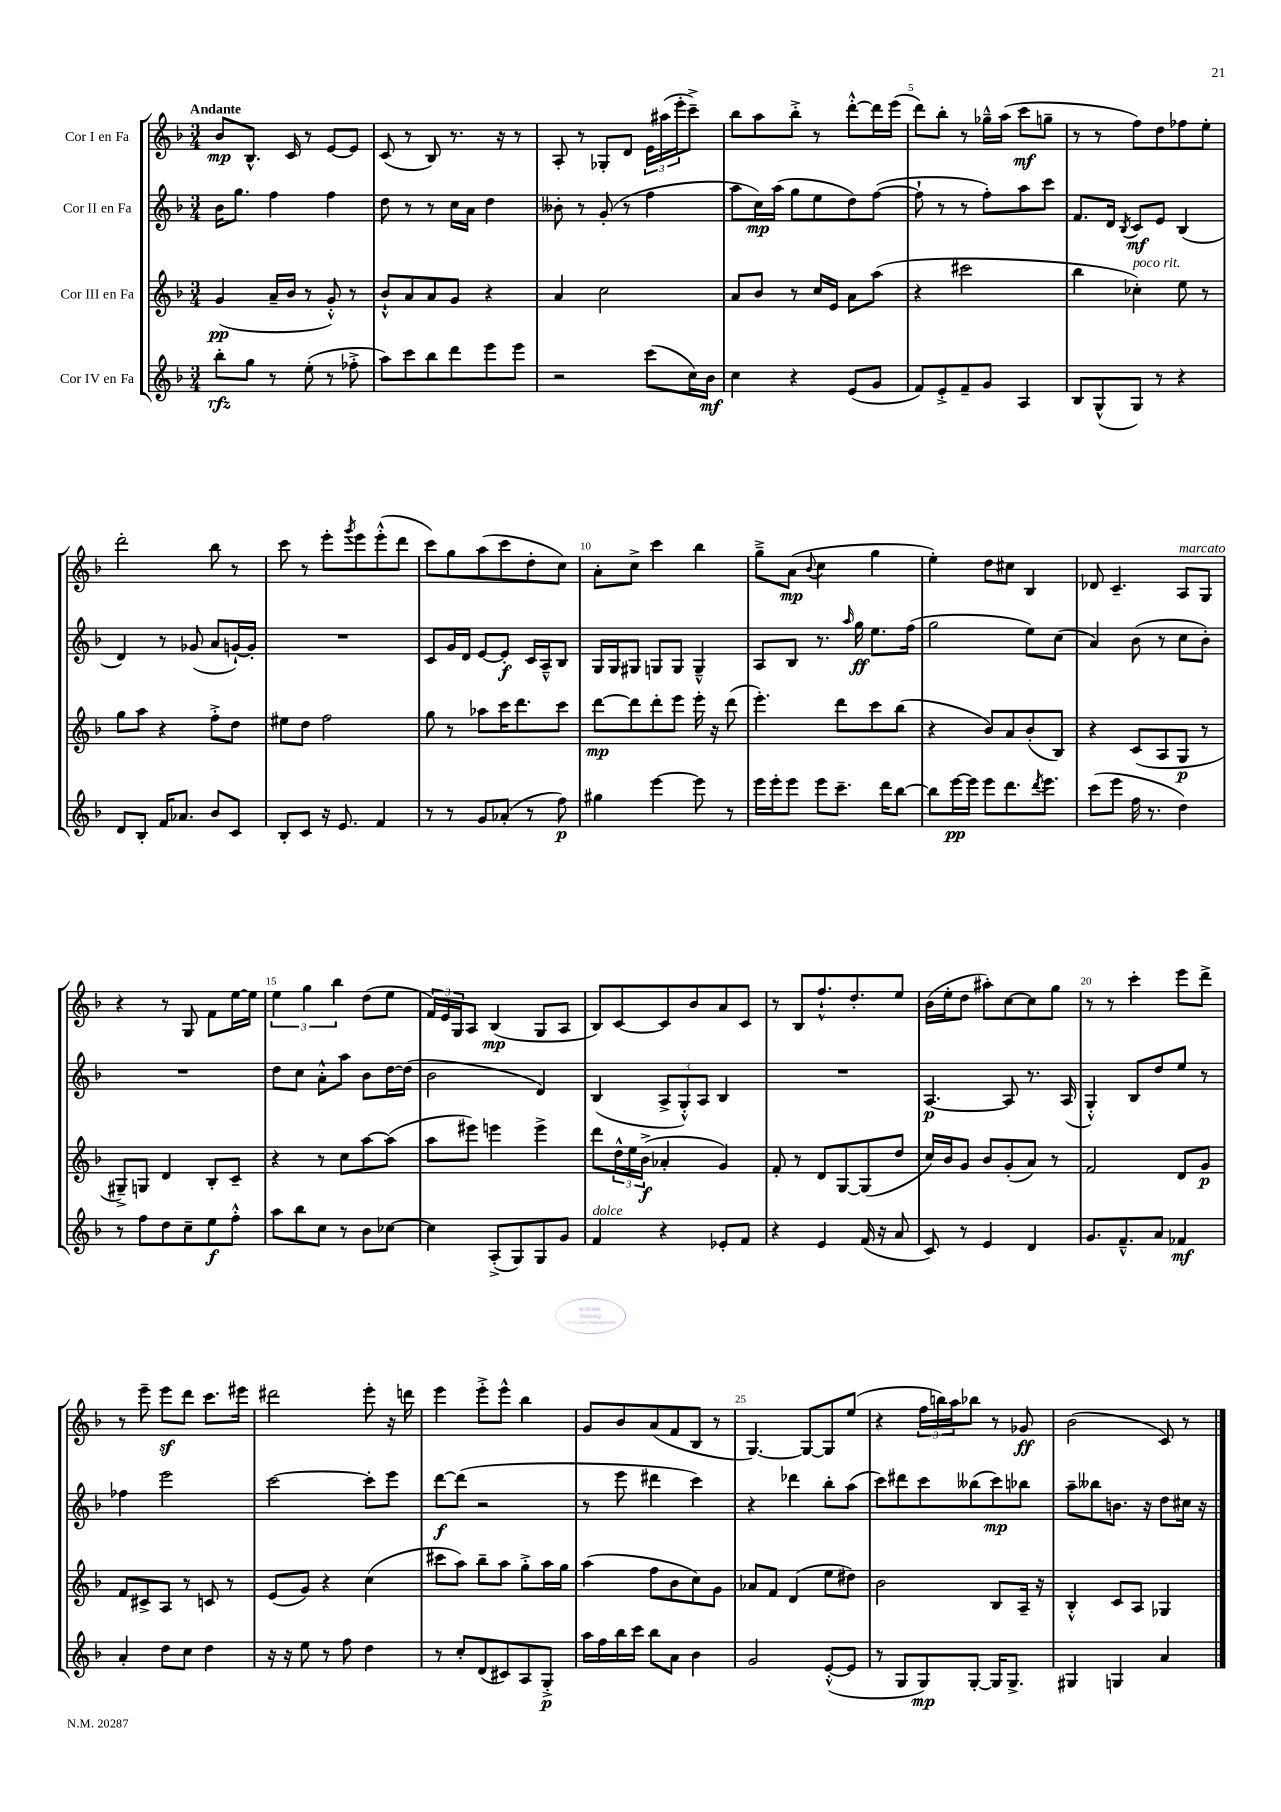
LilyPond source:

<<
\new StaffGroup <<
\new Staff = "s0" \with { instrumentName = "Cor I en Fa" } {
    \clef treble \key f \major \numericTimeSignature \time 3/4 \tempo "Andante"
    bes'8\mp bes8.-^ c'16 r8 e'8~ e'8 |
    c'8( r8 bes8) r8. r16 r8 |
    a8-. r8 ges8-. d'8 \tuplet 3/2 { e'16 ais''16( e'''16-. } c'''8--->) |
    bes''8 a''8 bes''8-.-> r8 d'''8~-.-^ d'''16 e'''16( |
    d'''8) bes''8-. r8 ges''16---^ a''16( c'''8\mf g''8-- |
    r8 r8 f''8) d''8 fes''8 e''8-. |
    d'''2-. bes''8 r8 |
    c'''8 r8 e'''8-. \acciaccatura { g'''8 } e'''8 e'''8-.-^( d'''8 |
    c'''8) g''8 a''8( c'''8 d''8-. c''8) |
    a'8-. c''8-> c'''4 bes''4 |
    g''8---> a'8\mp( \appoggiatura { bes'8 } c''4 g''4 |
    e''4-.) d''8 cis''8 bes4 |
    des'8 c'4.-- a8^\markup { \italic "marcato" } g8 |
    r4 r8 g8 f'8 e''16~ e''16 |
    \tuplet 3/2 { e''4 g''4 bes''4 } d''8( e''8 |
    \tuplet 3/2 { f'16) e'16 g16 } a8 bes4\mp( g8 a8 |
    bes8) c'8~ c'8 bes'8 a'8 c'8 |
    r8 bes8 f''8.-!-^ d''8.-. e''8 |
    bes'16( e''16-. d''8 ais''8-.) c''8~ c''8 g''8 |
    r8 r8 c'''4-. e'''8 d'''8-> |
    r8 e'''8-- e'''8\sf d'''8 c'''8. eis'''16 |
    dis'''2 e'''8-. r16 d'''16 |
    e'''4 e'''8-.-> e'''8-^ bes''4 |
    g'8 bes'8 a'8( f'8 bes8 r8 |
    g4.~) g8~ g8 e''8( |
    r4 \tuplet 3/2 { f''16 b''16) a''16 } bes''8 r8 ges'8\ff |
    bes'2( c'8) r8 \bar "|." |
}
\new Staff = "s1" \with { instrumentName = "Cor II en Fa" } {
    \clef treble \key f \major \numericTimeSignature \time 3/4
    bes'16 g''8. f''4 f''4 |
    d''8 r8 r8 c''16 a'16 d''4 |
    beses'8-. r8 g'8-.( r8 f''4 |
    a''8 c''16\mp) a''16( g''8 e''8 d''8) f''8~( |
    f''8-! r8 r8 f''8-.) a''8 c'''8 |
    f'8. d'16 \acciaccatura { bes8 } c'8\mf e'8 bes4( |
    d'4) r8 ges'8( a'8 g'16~-!) g'16-. |
    R2. |
    c'8 g'16 d'16 e'8~ e'8-.\f c'16 a16---^ bes8 |
    g16 g16 gis8 g8 g8 g4---^ |
    a8 bes8 r8. \grace { a''16 } g''16\ff e''8. f''16( |
    g''2 e''8) c''8( |
    a'4) bes'8( r8 c''8 bes'8-.) |
    R2. |
    d''8 c''8 a'8-.-^ a''8 bes'8 d''16~ d''16( |
    bes'2 d'4) |
    bes4( \tuplet 3/2 { a8-> g8-.-^) a8 } bes4 |
    R2. |
    a4.~\p a8 r8. a16( |
    g4-.-^) bes8 d''8 e''8 r8 |
    fes''4 e'''2 |
    c'''2~ c'''8-. e'''8 |
    d'''8~\f d'''8( r2 |
    r8 e'''8 dis'''4 c'''4) |
    r4 des'''4 bes''8-. a''8( |
    c'''8) dis'''8 c'''8 beses''8( c'''8\mp) bes''8 |
    a''8-- beses''8 b'8. r16 d''8 cis''16 r16 \bar "|." |
}
\new Staff = "s2" \with { instrumentName = "Cor III en Fa" } {
    \clef treble \key f \major \numericTimeSignature \time 3/4
    g'4\pp( a'16-- bes'16 r8 g'8-.-^) r8 |
    bes'8-!-^ a'8 a'8 g'8 r4 |
    a'4 c''2 |
    a'8 bes'8 r8 c''16 e'16 a'8 a''8( |
    r4 cis'''2 |
    bes''4 ces''4-.^\markup { \italic "poco rit." }) e''8 r8 |
    g''8 a''8 r4 f''8-.-> d''8 |
    eis''8 d''8 f''2 |
    g''8 r8 aes''8 c'''16 d'''8. c'''8 |
    d'''8~\mp d'''8 d'''8-. e'''8 e'''16-. r16 d'''8( |
    e'''4.-.) d'''8 c'''8 bes''8( |
    r4 bes'8) a'8 bes'8-.( bes8) |
    r4 c'8( a8 g8\p r8 |
    gis8--->) g8 d'4 bes8-. c'8-- |
    r4 r8 c''8 a''8~ a''8( |
    a''8 eis'''8) e'''4 e'''4-> |
    d'''8 \tuplet 3/2 { d''16-^ e''16 bes'16->\f( } aes'4-. g'4) |
    f'8-. r8 d'8 g8~ g8( d''8 |
    c''16) bes'16 g'8 bes'8 g'8-.( a'8) r8 |
    f'2 d'8 g'8\p |
    f'8 cis'8-> a8 r8 c'8 r8 |
    e'8( g'8) r4 c''4( |
    cis'''8 a''8) bes''8-- a''8 g''8-.-> a''16 g''16 |
    a''4( f''8 bes'8 c''8) g'8 |
    aes'8 f'8 d'4( e''8 dis''8) |
    bes'2 bes8 a16-- r16 |
    bes4-.-^ c'8 a8 ges4 \bar "|." |
}
\new Staff = "s3" \with { instrumentName = "Cor IV en Fa" } {
    \clef treble \key f \major \numericTimeSignature \time 3/4
    bes''8-.\rfz g''8 r8 e''8-.( r8 fes''8-.-> |
    a''8) c'''8 bes''8 d'''8 e'''8 e'''8 |
    r2 c'''8( c''16) bes'16\mf |
    c''4 r4 e'8( g'8 |
    f'8) e'8-.-> f'8-- g'8 a4 |
    bes8 g8-^( g8) r8 r4 |
    d'8 bes8-. f'16 aes'8. bes'8 c'8 |
    bes8-. c'8 r16 e'8. f'4 |
    r8 r8 g'8 aes'8-.( r8 f''8\p) |
    gis''4 e'''4~ e'''8 r8 |
    e'''16 e'''16-. e'''8 e'''8 c'''8.-- d'''16 bes''8~ |
    bes''8 e'''16~\pp e'''16 e'''8 d'''8. \acciaccatura { d'''8 } e'''8. |
    c'''8( e'''8 f''16 r8. d''4) |
    r8 f''8 d''8 c''8-- e''8\f f''8-.-^ |
    a''8 bes''8 c''8 r8 bes'8 ces''8~ |
    ces''4 a8-.->( g8) g8 g'8 |
    f'4^\markup { \italic "dolce" } r4 ees'8-. f'8 |
    r4 e'4 f'16( r16 a'8 |
    c'8) r8 e'4 d'4 |
    g'8. f'8.---^ a'8 fes'4\mf |
    a'4-. d''8 c''8 d''4 |
    r16 r16 e''8 r8 f''8 d''4 |
    r8 c''8-. d'8( cis'8) a8 g8-.->\p |
    a''16 f''16 bes''16 c'''16 bes''8 a'8 bes'4 |
    g'2 e'8~-.-^( e'8 |
    r8 g8 g8\mp) g8~-. g16 g8.-> |
    gis4 g4 a'4 \bar "|." |
}
>>
>>
\layout { \context { \Score \override BarNumber.break-visibility = ##(#f #t #t) barNumberVisibility = #(every-nth-bar-number-visible 5) } }
